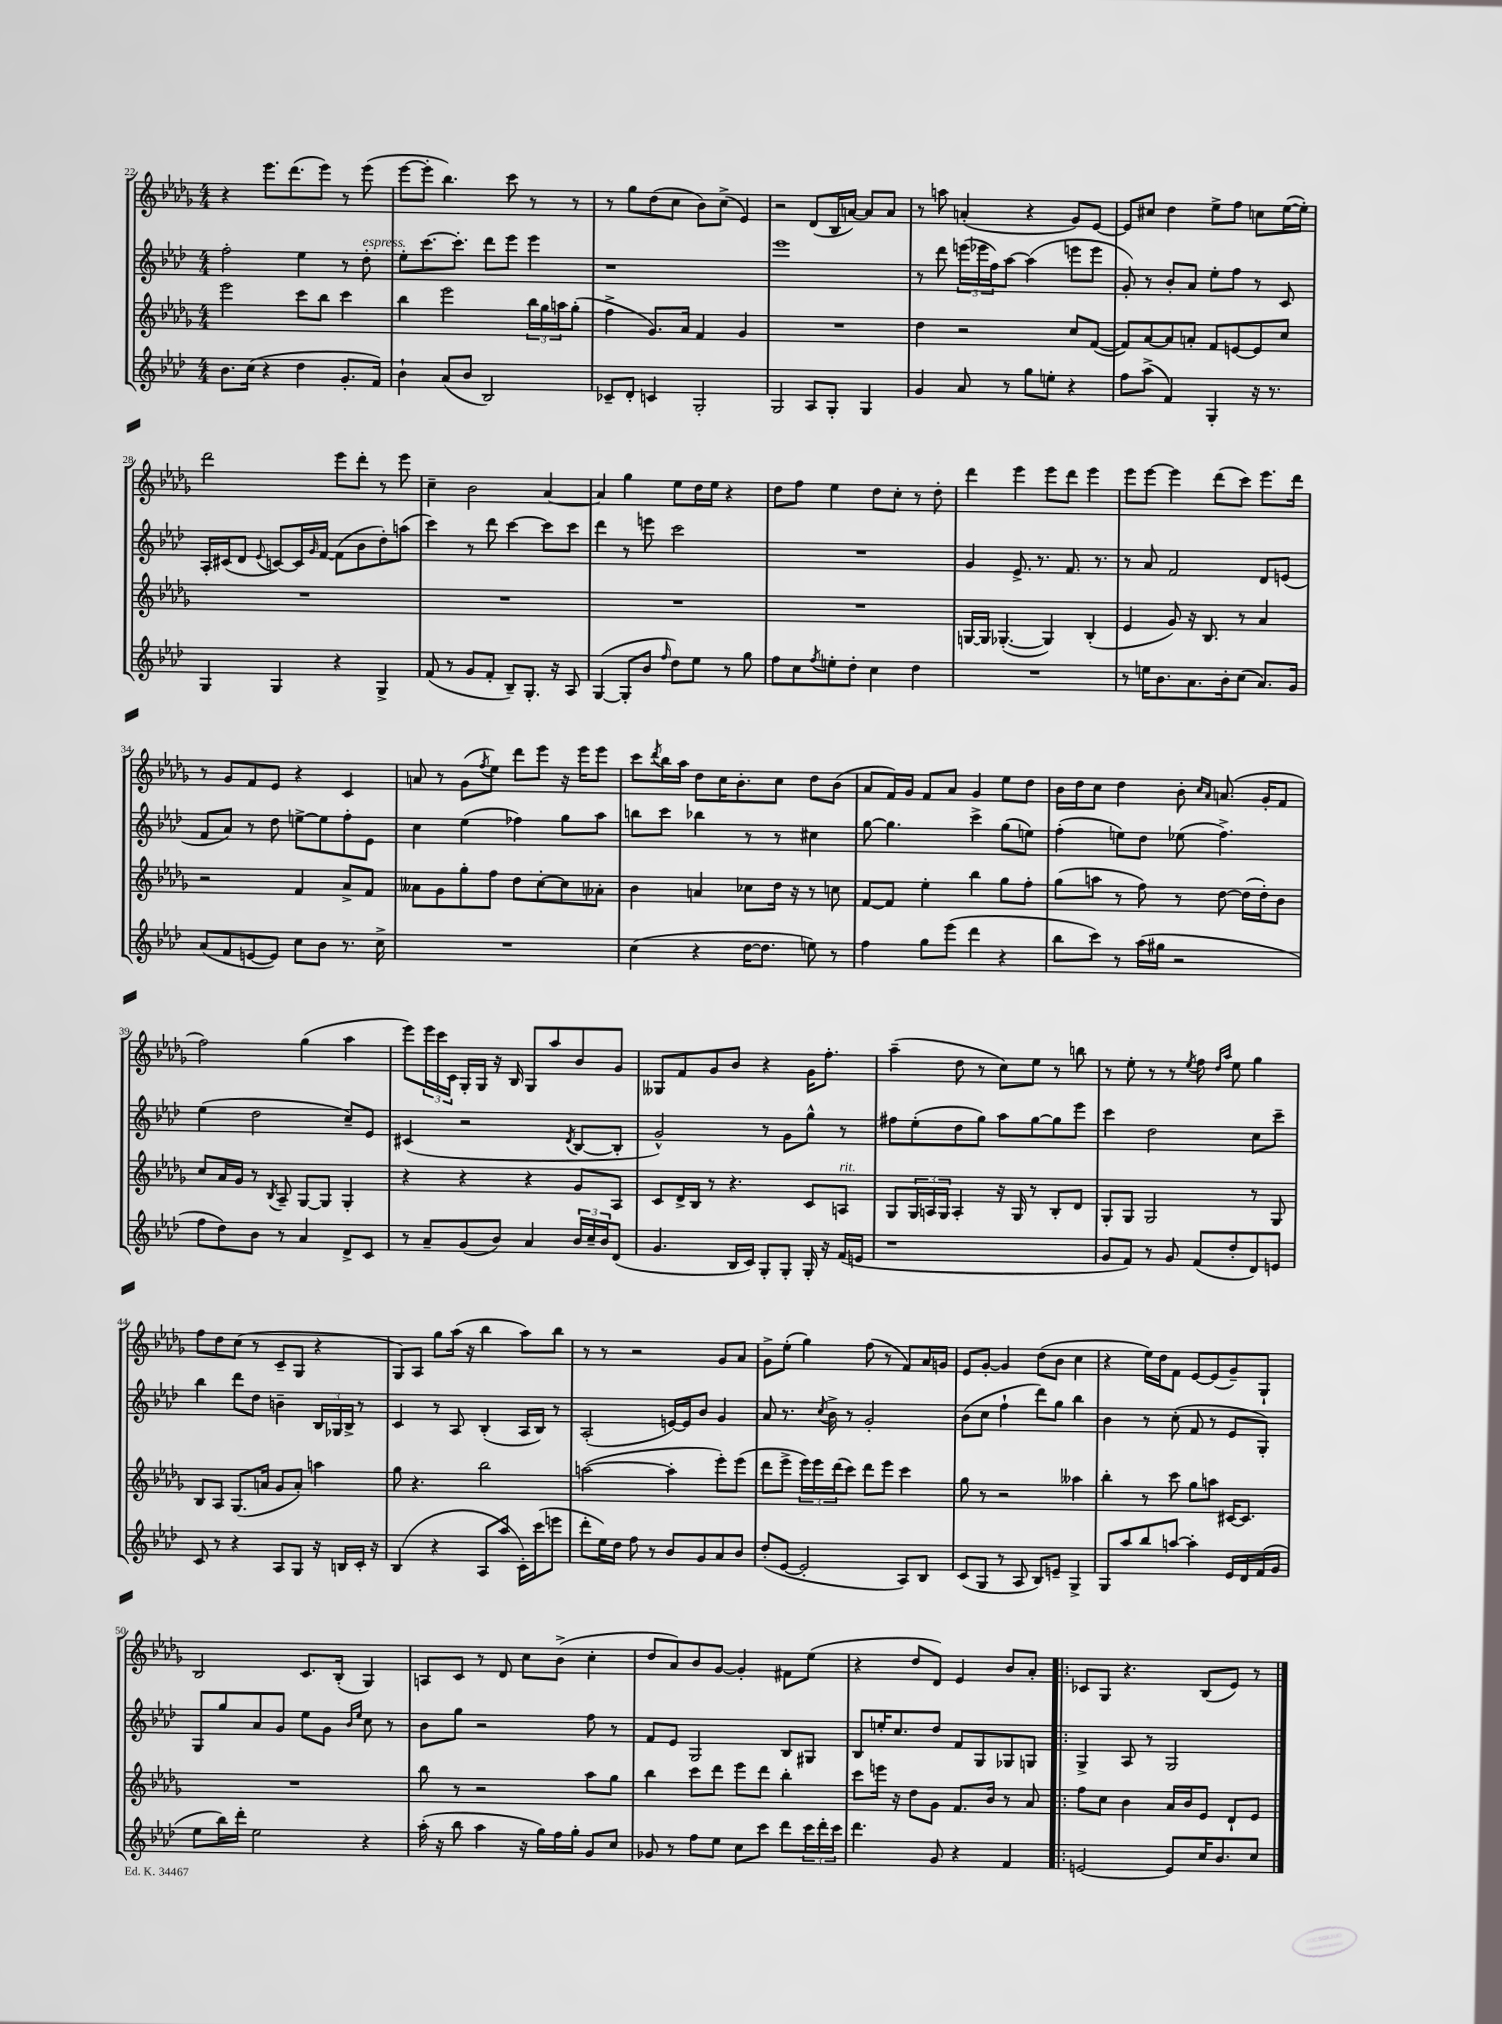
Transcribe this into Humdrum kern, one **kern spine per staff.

**kern	**kern	**kern	**kern
*part4	*part3	*part2	*part1
*staff4	*staff3	*staff2	*staff1
*clefG2	*clefG2	*clefG2	*clefG2
*k[b-e-a-d-]	*k[b-e-a-d-g-]	*k[b-e-a-d-]	*k[b-e-a-d-g-]
*M4/4	*M4/4	*M4/4	*M4/4
=22	=22	=22	=22
8.b-\L	2eee-\	2ff'\	4r
(16cc\Jk	.	.	.
4r	.	.	8.eee-\L
.	.	.	(8.ddd-\
4dd-\	8ccc\L	4ee-\	.
.	8bb-\J	.	8eee-\J)
8.g'/L	4ccc\	8r	8r
!	!	!LO:TX:a:i:t=espress.	!
.	.	8dd-'\	(8eee-\
16f/Jk)	.	.	.
=23	=23	=23	=23
4b-`\	4bb-\	8ee-'\L	[8eee-\L
.	.	[8.ccc\	8eee-'\J]
(8a-/L	2eee-\	.	4.bb-\)
.	.	8.ccc'\J]	.
8b-/J	.	.	.
2B-/)	.	8ddd-\L	.
.	.	8eee-\J	8ccc\
.	24bb-\LL	4eee-\	8r
.	24gg-\	.	.
.	24aan\J	.	.
.	(8gg-'\J	.	8r
=24	=24	=24	=24
8c-X~/L	4ff^\	1r	8r
8d-'/J	.	.	8gg-\L
4cn/	8.g-/L)	.	(8dd-\
.	.	.	8cc\J
.	16a-/Jk	.	.
2G'/	4f/	.	8b-\L)
.	.	.	(8cc^\J
.	4g-/	.	4e-/)
=25	=25	=25	=25
2G/	1r	1eee-	2r
8A-/L	.	.	(8d-/L
8G'/J	.	.	16B-/L
.	.	.	[16an/JJ)
4G/	.	.	8a/L]
.	.	.	8a/J
=26	=26	=26	=26
4g/	4dd-\	8r	8r
.	.	8ddd-\	8aan\
8a-/	2r	(24eeen\LL	(4an'/
.	.	24eee-X\	.
.	.	24ff\J)	.
8r	.	[8aa-\J	.
8gg\L	.	(4aa-\]	4r
8een'\J	.	.	.
4r	8cc/L	8eeen\L	8g-/L)
.	([8f/J	8eee\J	[8e-/J
=27	=27	=27	=27
8ff\L	8f/L])	8g'/)	8e-/L]
(8aa-^\J	[8a-/	8r	8cc#X/J
4f/)	8a-/]	8b-'/L	4dd-\
.	8an'/J	8a-/J	.
4G'/	8f/L	8ee-'\L	8ee-^\L
.	[8en/	8ff\J	8ff\J
16r	8e/]	8r	8ccn\L
8.r	.	.	.
.	8cc/J	8c/	([16ee-\L
.	.	.	16ee-'\JJ])
!!LO:LB:g=z
=28	=28	=28	=28
4G/	1r	16A-'/LL	2ddd-\
.	.	(16c#X/J	.
.	.	8d-/J	.
.	.	8qqe-/	.
4G/	.	[8cn/L)	.
.	.	16c/L]	.
.	.	16qqg/	.
.	.	[16f/JJ	.
4r	.	(8f\L]	8eee-\L
.	.	8b-\	8ddd-'\J
4G^/	.	8dd-'\)	8r
.	.	(8aan\J	8eee-\
=29	=29	=29	=29
(8f/	1r	4ccc\)	4cc~\
8r	.	.	.
8g/L	.	8r	2b-\
8f'/J	.	8ddd-\	.
8B-~/L)	.	[4ccc\	.
8.G'/J	.	.	.
.	.	8ccc\L]	[4a-/
16r	.	.	.
8A-/	.	8ccc\J	.
=30	=30	=30	=30
([4G/	1r	4ddd-\	4a-/]
8G'/L]	.	8r	4gg-\
8b-/J	.	8eeen\	.
16qqff/	.	.	.
8dd-\L)	.	2ccc\	8ee-\L
8ee-\J	.	.	16dd-\L
.	.	.	16ee-\JJ
8r	.	.	4r
8gg\	.	.	.
=31	=31	=31	=31
8ff\L	1r	1r	8dd-\L
8cc\	.	.	8ff\J
8qff/	.	.	.
8een'\	.	.	4ee-\
8dd-'\J	.	.	.
4cc\	.	.	8dd-\L
.	.	.	8cc'\J
4dd-\	.	.	8r
.	.	.	8dd-'\
=32	=32	=32	=32
1r	[16Gn/LL	4g/	4ddd-\
.	16G/JJ]	.	.
.	([4.G-X'/	.	.
.	.	8.e-^/	4eee-\
.	.	8.r	.
.	4G-/])	.	8eee-\L
.	.	8.f/	8ddd-\J
.	(4B-'/	.	4eee-\
.	.	8.r	.
=33	=33	=33	=33
8r	4e-/	8r	8eee-\L
16een\KL	.	8a-/	[8eee-\J
8.b-\	.	.	.
.	8g-/)	2f/	4eee-\]
8.a-\	16r	.	.
.	8.B-/	.	.
.	.	.	(8ddd-\L
16b-'\k	.	.	.
(8cc\J	8r	.	8ccc\J)
8.a-/L)	4a-/	8d-/L	8.eee-\L
.	.	(8en/J	.
16g/Jk	.	.	16ddd-\Jk
!!LO:LB:g=z
=34	=34	=34	=34
(8a-/L	2r	8f/L	8r
8f/	.	8a-/J)	8g-/L
[8en/	.	8r	8f/
8e/J])	.	8dd-\	8e-/J
8cc\L	4f/	[8een^\L	4r
8b-\J	.	8ee\]	.
8.r	8a-^/L	8ff'\	4c/
.	8f/J	8e-\J	.
16cc^\	.	.	.
=35	=35	=35	=35
1r	8a--X\L	4cc\	8an/
.	8g-\	.	8r
.	8gg-'\	(4ee-\	(8g-\L
.	.	.	8qff/
.	8ff\J	.	8ee-\J)
.	8dd-\L	4ff-X\)	8ddd-\L
.	[8cc'\	.	8eee-\J
.	8cc\]	8gg\L	16r
.	.	.	16eee-\KL
.	8a-X'\J	8aa-\J	8eee-\J
=36	=36	=36	=36
(4cc\	4b-\	8bbn\L	8ccc\L
.	.	.	8qddd-/
.	.	8ccc\J	16bb-\L
.	.	.	16aa-\JJ
4r	4an/	4bb-X\	8dd-\L
.	.	.	16cc\K
.	.	.	8.b-'\
[16dd-\KL	8cc-X\L	8r	.
8.dd-\J]	.	.	.
.	16dd-\Jk	8r	8cc\J
.	16r	.	.
8een\)	8r	4cc#X\	8dd-\L
8r	8ccn\	.	(8b-\J
=37	=37	=37	=37
4ff\	[8f/L	[8gg\	8a-/L
.	8f/J]	4.gg\]	16f/L)
.	.	.	16g-/JJ
8gg\L	4ee-'\	.	8f/L
(8eee-\J	.	.	8a-/J
4ddd-\	4bb-\	4ccc^\	4g-/
4r	8gg-\L	(8gg\L	8ee-\L
.	8ff'\J	8een\J)	8dd-\J
=38	=38	=38	=38
8bb-\L	(8gg-\L	(4ff'\	16b-\LL
.	.	.	16dd-\J
8ccc\J)	8aan\J	.	8cc\J
8r	8r	8een\L)	4dd-\
(16aa-\LL	8ff\)	8dd-\J	.
16gg#X\JJ	.	.	.
2r	8r	(8ee-X\	8b-'\
.	.	.	16qqcc/LL
.	.	.	16qqa-/JJ
.	[8dd-\	4.ff^\)	(8.an/
.	(16dd-\LL]	.	.
.	16dd-'\J)	.	16g-'/KL
.	8b-\J	.	8f/J
!!LO:LB:g=z
=39	=39	=39	=39
8ff\L	8cc/L	(4ee-\	2ff\)
8dd-\)	16a-/L	.	.
.	16g-/JJ	.	.
8b-\J	8r	2dd-\	.
.	8qB-/	.	.
8r	8A-~/	.	.
4a-/	[8G-/L	.	(4gg-\
.	8G-/J]	.	.
8d-^/L	4G-'/	8cc~/L)	4aa-\
8c/J	.	8e-/J	.
=40	=40	=40	=40
8r	4r	(4c#X/	8eee-\L)
8a-~/L	.	.	24eee-\L
.	.	.	24ccc\
.	.	.	24c\JJ
(8g/	4r	2r	16G-'/LL
.	.	.	16G-/JJ
8b-/J)	.	.	16r
.	.	.	16B-/
4a-/	4r	.	8G-/L
.	.	.	8aa-/
.	.	8qd-/	.
24b-/LL	8g-/L	[8B-/L	8b-/
24cc~/	.	.	.
24b-/J	.	.	.
(8d-/J	8A-/J	8B-'/J]	8g-/J
=41	=41	=41	=41
4.g/	8c/L	2g^^/)	8G--X/L
.	16d-^/L	.	8f/
.	16B-/JJ	.	.
.	8r	.	8g-/
16B-/LL	4.r	.	8b-/J
16c/JJ)	.	.	.
8G'/L	.	8r	4r
8G'/J	.	8g\L	.
16G'/	8c/L	8gg^^\J	16g-\KL
16r	.	.	8.ff'\J
!	!LO:TX:a:i:t=rit.	!	!
(16f/LL	8An/J	8r	.
16en/JJ	.	.	.
=42	=42	=42	=42
1r	8G-/L	8ff#X\L	(4aa-~\
.	24G-/L	(8ee-'\	.
.	24An/	.	.
.	24G-/JJ	.	.
.	4A'/	8dd-\	8dd-\
.	.	8gg\J)	8r
.	16r	8aa-\L	8cc\L)
.	16G-/	.	.
.	8r	[8gg\	8ee-\J
.	8B-'/L	8gg\]	8r
.	8d-/J	8eee-\J	8bbn\
=43	=43	=43	=43
8g/L	8G-'/L	4ccc\	8r
8f/J)	8G-/J	.	8ee-'\
8r	2G-/	2dd-\	8r
8g/	.	.	8r
.	.	.	8qee-/
(8f/L	.	.	8ff\
.	.	.	16qqdd-/LL
.	.	.	16qqaa-/JJ
8dd-'/	.	.	8ee-\
8d-/)	8r	8cc\L	4gg-\
8en/J	8G-/	8ccc~\J	.
!!LO:LB:g=z
=44	=44	=44	=44
8c/	8B-/L	4bb-\	8ff\L
8r	8A-/J	.	8dd-\
4r	(8.G-/L	8ddd-\L	(8cc\J
.	.	8dd-\J	8r
.	16an/Jk	.	.
8A-/L	8g-/L	4bn~\	8c~/L
8G/J	8a'/J)	.	8G-/J
16r	4aan\	24B-/LL	4r
.	.	24G-X/	.
16Bn/LL	.	.	.
.	.	24B-^/JJ	.
16c'/JJ	.	8r	.
16r	.	.	.
=45	=45	=45	=45
(4B-/	8gg-\	4c/	8G-/L)
.	4.r	.	8A-/J
4r	.	8r	8gg-\L
.	.	8A-/	(16aa-\Jk
.	.	.	16r
8A-/L	2bb-\	(4B-'/	4bb-\
8aa-/J	.	.	.
16c'\LL)	.	16A-/LL	8aa-\L)
(16ccc\J	.	16B-/JJ)	.
8eeen\J	.	8r	8bb-\J
=46	=46	=46	=46
8ddd-'\L	([2aan\	(2A-'/	8r
16ee-\L)	.	.	8r
16dd-\JJ	.	.	.
8ff\	.	.	2r
8r	.	.	.
8b-/L	4aa'\]	[16en/LL)	.
.	.	16e/J]	.
8g/	.	8b-/J	.
8a-/	8eee-'\L)	4g/	8g-/L
8b-/J	(8eee-\J	.	8a-/J
=47	=47	=47	=47
(8dd-'/L	8ddd-\L	8a-/	8g-^\L
[8e-/J	8eee-^\J	8.r	(8ee-'\J
2e-'/]	24eee-\LL)	.	4gg-\)
.	24eee-\	.	.
.	.	8qcc/	.
.	.	16b-^\	.
.	(24ddd-\J	.	.
.	8ccc\J)	8r	.
.	8ddd-\L	2g'/	(8ff\
.	8eee-\J	.	8r
8A-/L)	4ccc\	.	8f/L)
8B-/J	.	.	16a-/L
.	.	.	16gn/JJ
=48	=48	=48	=48
(8c/L	8gg-\	(8b-\L	8e-/L
8G/J	8r	8cc\J	[8g-'/J
8r	2r	4ff`\	4g-/]
8A-/	.	.	.
8B-/L)	.	8ddd-\L)	(8dd-\L
8en~/J	.	8gg\J	8b-\J
4G^/	4aa--X\	4bb-\	4cc\
=49	=49	=49	=49
8G/L	4bb-'\	4b-\	4r
8aa-/	.	.	.
8bb-/	8r	8r	16ee-\LL)
.	.	.	16dd-\J
[8aan/J	8ccc\	(8cc'\	8f\J
4aa'\]	8gg-\L	8f/	[8e-/L
.	8aan\J	8r	(8e-/]
16e-/LL	[16c#X/KL	8e-/L	8g-~/)
16d-/	8.c#/J]	.	.
(16f/	.	8G'/J)	8G-`/J
16g/JJ	.	.	.
!!LO:LB:g=z
=50	=50	=50	=50
8ee-\L	1r	8G/L	2B-/
16bb-\L)	.	8gg/	.
16ddd-'\JJ	.	.	.
2ee-\	.	8a-/	.
.	.	8g/J	.
.	.	8ee-\L	8.c/L
.	.	8g\J	.
.	.	.	(16B-'/Jk
.	.	16qqb-/LL	.
.	.	16qqee-/JJ	.
4r	.	8cc\	4G-/)
.	.	8r	.
=51	=51	=51	=51
(16aa-'\	8bb-\	8b-\L	8An/L
16r	.	.	.
8bb-\	8r	8gg\J	8c/J
4aa-\	2r	2r	8r
.	.	.	8d-/
16r	.	.	8cc\L
16gg\LL)	.	.	.
16ff\	.	.	(8b-^\J
16gg'\JJ	.	.	.
8g/L	8aa-\L	8ff\	4cc'\
8cc/J	8gg-\J	8r	.
=52	=52	=52	=52
8g-X/	4bb-\	8f/L	8dd-/L
8r	.	8e-/J	8a-/)
8ff\L	8ccc\L	2G/	8b-/
8ee-\J	8ddd-\J	.	[8g-/J
8cc\L	8eee-\L	.	4g-'/]
8ccc\J	8ddd-\J	.	.
8ddd-\L	4bb-'\	8B-/L	8f#X\L
24ccc\L	.	8G#X/J	(8ee-\J
24ddd-'\	.	.	.
24ccc\JJ	.	.	.
=53	=53	=53	=53
4.ddd-\	8ccc\L	8B-/L	4r
.	16eeen\Jk	16een'/K	.
.	16r	8.cc/	.
.	8dd-\L	.	8dd-/L
8g/	8g-\J	8dd-/J	8d-/J)
4r	8.f/L	8f/L	4e-/
.	.	8G/	.
.	16b-/Jk	.	.
4f/	8r	8G-X/	8b-/L
.	8a-/	8Gn/J	8a-'/J
=54!|:	=54!|:	=54!|:	=54!|:
[2en/	8ff\L	4G^/	8c-X/L
.	8cc\J	.	8G-/J
.	4b-\	8A-/	4.r
.	.	8r	.
8e/L]	16a-/LL	2G/	.
.	16b-/J	.	.
16cc/K	8e-/J	.	(8B-/L
8.b-/	.	.	.
.	8d-`/L	.	8e-/J)
8cc/J	8e-/J	.	8r
==	==	==	==
*-	*-	*-	*-
